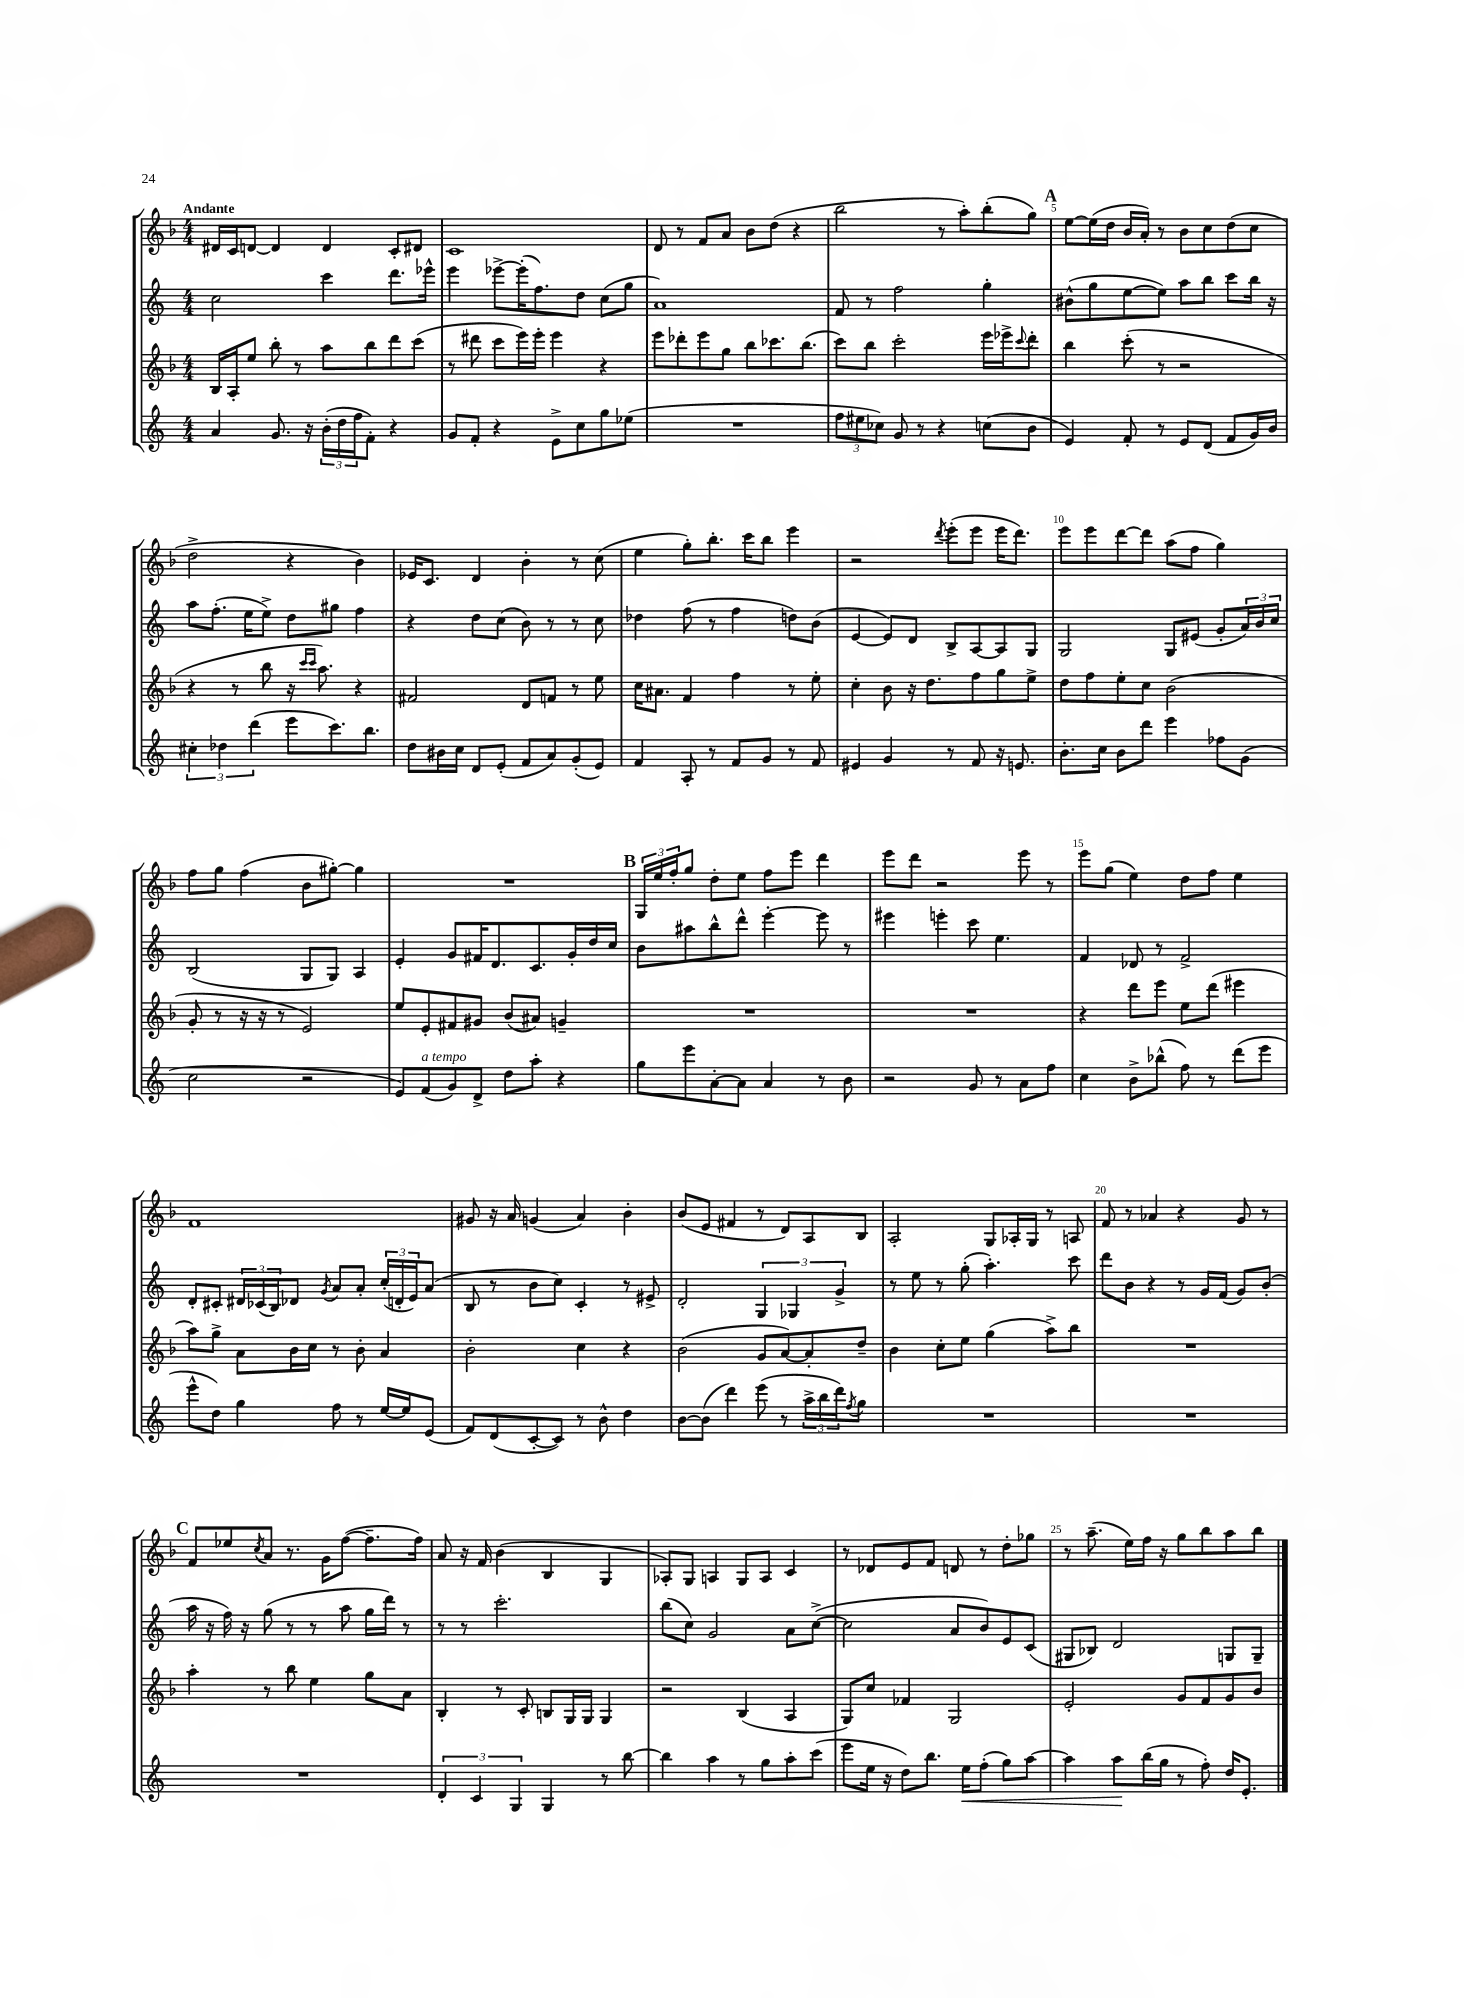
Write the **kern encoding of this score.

**kern	**dynam	**kern	**kern	**kern
*part4	*part4	*part3	*part2	*part1
*staff4	*staff4	*staff3	*staff2	*staff1
*clefG2	*	*clefG2	*clefG2	*clefG2
*k[]	*	*k[b-]	*k[]	*k[b-]
*M4/4	*	*M4/4	*M4/4	*M4/4
=1	=1	=1	=1	=1
!	!	!	!	!LO:TX:a:B:t=Andante
4a/	.	16B-/LL	2cc\	16d#X/LL
.	.	16A'/J	.	16c/J
.	.	8ee/J	.	[8dn/J
8.g/	.	8bb-'\	.	4d/]
.	.	8r	.	.
16r	.	.	.	.
(24b'\LL	.	8aa\L	4ccc\	4d/
24dd\	.	.	.	.
24ff\J	.	.	.	.
8f'\J)	.	8bb-\	.	.
4r	.	8ddd\	8.ddd\L	8c'/L
.	.	(8ccc\J	.	8d#X/J
.	.	.	16eee-X^^\Jk	.
=2	=2	=2	=2	=2
8g/L	.	8r	4eee\	1c
8f'/J	.	8ddd#X\	.	.
4r	.	8ccc\L	[8eee-X^\L	.
.	.	16eee\L)	(16eee-'\K]	.
.	.	16eee'\JJ	8.ff\)	.
8e^\L	.	4eee\	.	.
8cc\	.	.	8dd\J	.
8gg\	.	4r	(8cc\L	.
(8ee-X\J	.	.	8gg\J	.
=3	=3	=3	=3	=3
1r	.	8eee\L	1a)	8d/
.	.	8ddd-X'\	.	8r
.	.	8eee\	.	8f/L
.	.	8gg\J	.	8a/J
.	.	8bb-\L	.	8b-\L
.	.	8.ccc-X\	.	(8dd\J
.	.	.	.	4r
.	.	(8.bb-\J	.	.
=4	=4	=4	=4	=4
12ff\L	.	8ccc\L)	8f/	2bb-\
12ee#X\	.	.	.	.
.	.	8bb-\J	8r	.
12cc-X\J)	.	.	.	.
8g/	.	2ccc'\	2ff\	.
8r	.	.	.	.
4r	.	.	.	8r
.	.	.	.	8aa'\L)
(8ccn\L	.	16eee\LL	4gg'\	(8bb-'\
.	.	16eee-X^\J	.	.
.	.	8qqccc/	.	.
8b\J	.	8ddd'\J	.	8gg\J)
!!LO:REH:place=s1:t=A
=5	=5	=5	=5	=5
4e/)	.	4bb-\	(8b#X^^\L	[8ee\L
.	.	.	8gg\	(16ee\L]
.	.	.	.	16dd\JJ
8f'/	.	(8ccc'\	[8ee\	16b-/LL
.	.	.	.	16a'/JJ)
8r	.	8r	8ee\J])	8r
8e/L	.	2r	8aa\L	8b-\L
(8d/J	.	.	8bb\J	8cc\
8f/L	.	.	8ccc\L	(8dd\
16g/L)	.	.	16bb\Jk	8cc\J
16b/JJ	.	.	16r	.
!!LO:LB:g=z
=6	=6	=6	=6	=6
6cc#X'\	.	4r	8aa\L	2dd^\
.	.	.	(8.ff'\J	.
6dd-X\	.	.	.	.
.	.	8r	.	.
.	.	.	16ee\KL	.
(6ddd\	.	.	.	.
.	.	8bb-\	8ee^\J)	.
8eee\L	.	16r	8dd\L	4r
.	.	16qqccc/LL	.	.
.	.	16qqccc/JJ	.	.
.	.	8.aa\)	.	.
8.ccc\)	.	.	8gg#X\J	.
.	.	4r	4ff\	4b-\)
8.bb\J	.	.	.	.
=7	=7	=7	=7	=7
8dd\L	.	2f#X/	4r	16e-X/KL
.	.	.	.	8.c/J
16b#X\L	.	.	.	.
16cc\JJ	.	.	.	.
8d/L	.	.	8dd\L	4d/
(8e'/J	.	.	(8cc\J	.
8f/L	.	8d/L	8b\)	4b-'\
8a/)	.	8fn/J	8r	.
(8g'/	.	8r	8r	8r
8e/J)	.	8ee\	8cc\	(8cc\
=8	=8	=8	=8	=8
4f/	.	16cc\KL	4dd-X\	4ee\
.	.	8.a#X\J	.	.
8A'/	.	4f/	(8ff\	8gg'\L)
8r	.	.	8r	8.bb-'\J
8f/L	.	4ff\	4ff\	.
.	.	.	.	16ccc\KL
8g/J	.	.	.	8bb-\J
8r	.	8r	8ddn\L)	4eee\
8f/	.	8ee'\	(8b\J	.
=9	=9	=9	=9	=9
4e#X/	.	4cc'\	[4e/	2r
4g/	.	8b-\	8e/L])	.
.	.	16r	8d/J	.
.	.	8.dd\L	.	.
.	.	.	.	8qddd/
8r	.	.	8B^/L	(8eee'\L
8f/	.	8ff\	[8A/	8eee\J
16r	.	8gg\	8A/]	16eee\KL
8.en/	.	.	.	8.ddd\J)
.	.	8ee^\J	8G/J	.
=10	=10	=10	=10	=10
8.b'\L	.	8dd\L	2G/	8eee\L
.	.	8ff\	.	8eee\
16cc\Jk	.	.	.	.
8b\L	.	8ee'\	.	[8ddd\
8ddd\J	.	8cc\J	.	8ddd\J]
4eee\	.	(2b-\	8G/L	(8aa\L
.	.	.	(8e#X/J	8ff\J
8ff-X\L	.	.	8g'/L	4gg\)
(8g\J	.	.	24a/L)	.
.	.	.	24b/	.
.	.	.	24cc/JJ	.
!!LO:LB:g=z
=11	=11	=11	=11	=11
2cc\	.	8g'/	(2B/	8ff\L
.	.	8r	.	8gg\J
.	.	16r	.	(4ff\
.	.	16r	.	.
.	.	8r	.	.
2r	.	2e/)	8G/L	8b-\L
.	.	.	8G/J)	[8gg#X'\J)
.	.	.	4A/	4gg#\]
=12	=12	=12	=12	=12
8e/L)	.	8ee/L	4e'/	1r
!LO:TX:a:i:t=a tempo	!	!	!	!
(8f/	.	8e'/	.	.
8g/)	.	8f#X/	8g/L	.
8d^/J	.	8g#X/J	16f#X/K	.
.	.	.	8.d/	.
8dd\L	.	(8b-/L	.	.
8aa'\J	.	8a#X/J)	8.c/	.
4r	.	4gn~/	.	.
.	.	.	16g'/L	.
.	.	.	16dd/	.
.	.	.	16cc/JJ	.
!!LO:REH:place=s1:t=B
=13	=13	=13	=13	=13
8gg\L	.	1r	8b\L	24G/LL
.	.	.	.	24ee/
.	.	.	.	24ff'/J
8eee\	.	.	8aa#X\	8gg/J
[8a'\	.	.	8bb^^\	8dd'\L
8a\J]	.	.	8ddd^^\J	8ee\J
4a/	.	.	[4eee'\	8ff\L
.	.	.	.	8eee\J
8r	.	.	8eee\]	4ddd\
8b\	.	.	8r	.
=14	=14	=14	=14	=14
2r	.	1r	4eee#X\	8eee\L
.	.	.	.	8ddd\J
.	.	.	4eeen'\	2r
8g/	.	.	8ccc\	.
8r	.	.	4.ee\	.
8a\L	.	.	.	8eee\
8ff\J	.	.	.	8r
=15	=15	=15	=15	=15
4cc\	.	4r	4f/	8eee\L
.	.	.	.	(8gg\J
8b^\L	.	8ddd\L	8d-X/	4ee\)
(8bb-X^^\J	.	8eee\J	8r	.
8ff\)	.	8ee\L	2f^/	8dd\L
8r	.	(8ddd\J	.	8ff\J
(8ddd\L	.	4eee#X\	.	4ee\
8eee\J	.	.	.	.
!!LO:LB:g=z
=16	=16	=16	=16	=16
8eee^^\L	.	8aa\L)	8d'/L	1f
8dd\J)	.	8gg^\J	8c#X'/J	.
4gg\	.	8a\L	24d#X/LL	.
.	.	.	(24c-X/	.
.	.	.	24B/J)	.
.	.	16b-\L	8d-X/J	.
.	.	16cc\JJ	.	.
.	.	.	8qg/	.
8ff\	.	8r	8a/L	.
8r	.	8b-'\	8a'/J	.
[16ee/LL	.	4a/	(24cc'/LL	.
.	.	.	24dn'/	.
16ee/J]	.	.	.	.
.	.	.	24e/J)	.
(8e/J	.	.	(8a/J	.
=17	=17	=17	=17	=17
8f/L)	.	2b-'\	8B/	8g#X/
(8d/	.	.	8r	16r
.	.	.	.	16a/
[8c'/	.	.	8b\L	(4gn/
8c/J])	.	.	8cc\J)	.
8r	.	4cc\	4c'/	4a/)
8b^^\	.	.	.	.
4dd\	.	4r	8r	4b-'\
.	.	.	8e#X^/	.
=18	=18	=18	=18	=18
[8b\L	.	(2b-\	2d'/	(8b-/L
(8b\J]	.	.	.	8e/J
4ddd\)	.	.	.	4f#X/
(8eee\	.	8g/L	6G/	8r
8r	.	[8a/)	.	8d/L)
.	.	.	6G-X/	.
24aa^\LL	.	8a'/]	.	8A/
24bb\	.	.	.	.
24ddd\J)	.	.	6g^/	.
8qff/	.	.	.	.
8gg\J	.	8dd~/J	.	8B-/J
=19	=19	=19	=19	=19
1r	.	4b-\	8r	2A'/
.	.	.	8ee\	.
.	.	8cc'\L	8r	.
.	.	8ee\J	(8gg'\	.
.	.	(4gg\	4.aa'\)	8G/L
.	.	.	.	16A-X'/L
.	.	.	.	16G/JJ
.	.	8aa^\L)	.	8r
.	.	8bb-\J	8ccc\	8An/
=20	=20	=20	=20	=20
1r	.	1r	8ddd\L	8f/
.	.	.	8b\J	8r
.	.	.	4r	4a-X/
.	.	.	8r	4r
.	.	.	16g/LL	.
.	.	.	(16f/JJ	.
.	.	.	8g/L)	8g/
.	.	.	(8b'/J	8r
!!LO:LB:g=z
!!LO:REH:place=s1:t=C
=21	=21	=21	=21	=21
1r	.	4aa'\	16aa\	8f/L
.	.	.	16r	.
.	.	.	16ff\)	8ee-X/
.	.	.	16r	.
.	.	.	.	8qcc/
.	.	8r	(8gg\	8a/J
.	.	8bb-\	8r	8.r
.	.	4ee\	8r	.
.	.	.	.	16g\KL
.	.	.	8aa\	([8ff\J
.	.	8gg\L	16gg\LL	8.ff~\L]
.	.	.	16ddd\JJ)	.
.	.	8a\J	8r	.
.	.	.	.	16ff\Jk)
=22	=22	=22	=22	=22
6d'/	.	4B-'/	8r	8a/
.	.	.	8r	16r
6c/	.	.	.	.
.	.	.	.	16f/
.	.	8r	2.ccc'\	(4b-\
6G/	.	.	.	.
.	.	8c'/	.	.
4G/	.	8Bn/L	.	4B-/
.	.	16G/L	.	.
.	.	16G/JJ	.	.
8r	.	4G/	.	4G/
[8bb\	.	.	.	.
=23	=23	=23	=23	=23
4bb\]	.	2r	(8bb\L	8A-X'/L)
.	.	.	8cc\J)	8G/J
4aa\	.	.	2g/	4An/
8r	.	(4B-/	.	8G/L
8gg\L	.	.	.	8A/J
8aa'\	.	4A/	8a\L	4c/
(8ccc\J	.	.	([8cc^\J	.
=24	=24	=24	=24	=24
8eee\L	.	8G/L)	2cc\]	8r
16ee\Jk	.	8cc/J	.	8d-X/L
16r	.	.	.	.
8dd\L)	.	4f-X/	.	8e/
8.bb\J	.	.	.	8f/J
.	.	2G/	8a/L	8dn/
!	!LO:HP:b	!	!	!
16ee\KL	<	.	.	.
(8ff'\J	.	.	8b/)	8r
8gg\L)	.	.	8e/	8dd'\L
[8aa\J	.	.	(8c/J	8gg-X\J
=25	=25	=25	=25	=25
4aa\]	.	2e'/	8G#X/L	8r
.	.	.	8B-X/J)	(8.aa~\
8aa\L	.	.	2d/	.
.	.	.	.	16ee\LL)
(16bb\L	[	.	.	16ff\JJ
16gg\JJ	.	.	.	16r
8r	.	8g/L	.	8gg\L
8ff'\)	.	8f/	.	8bb-\
16dd/KL	.	8g/	8Gn/L	8aa\
8.e'/J	.	.	.	.
.	.	8b-/J	8G~/J	8bb-\J
==	==	==	==	==
*-	*-	*-	*-	*-
